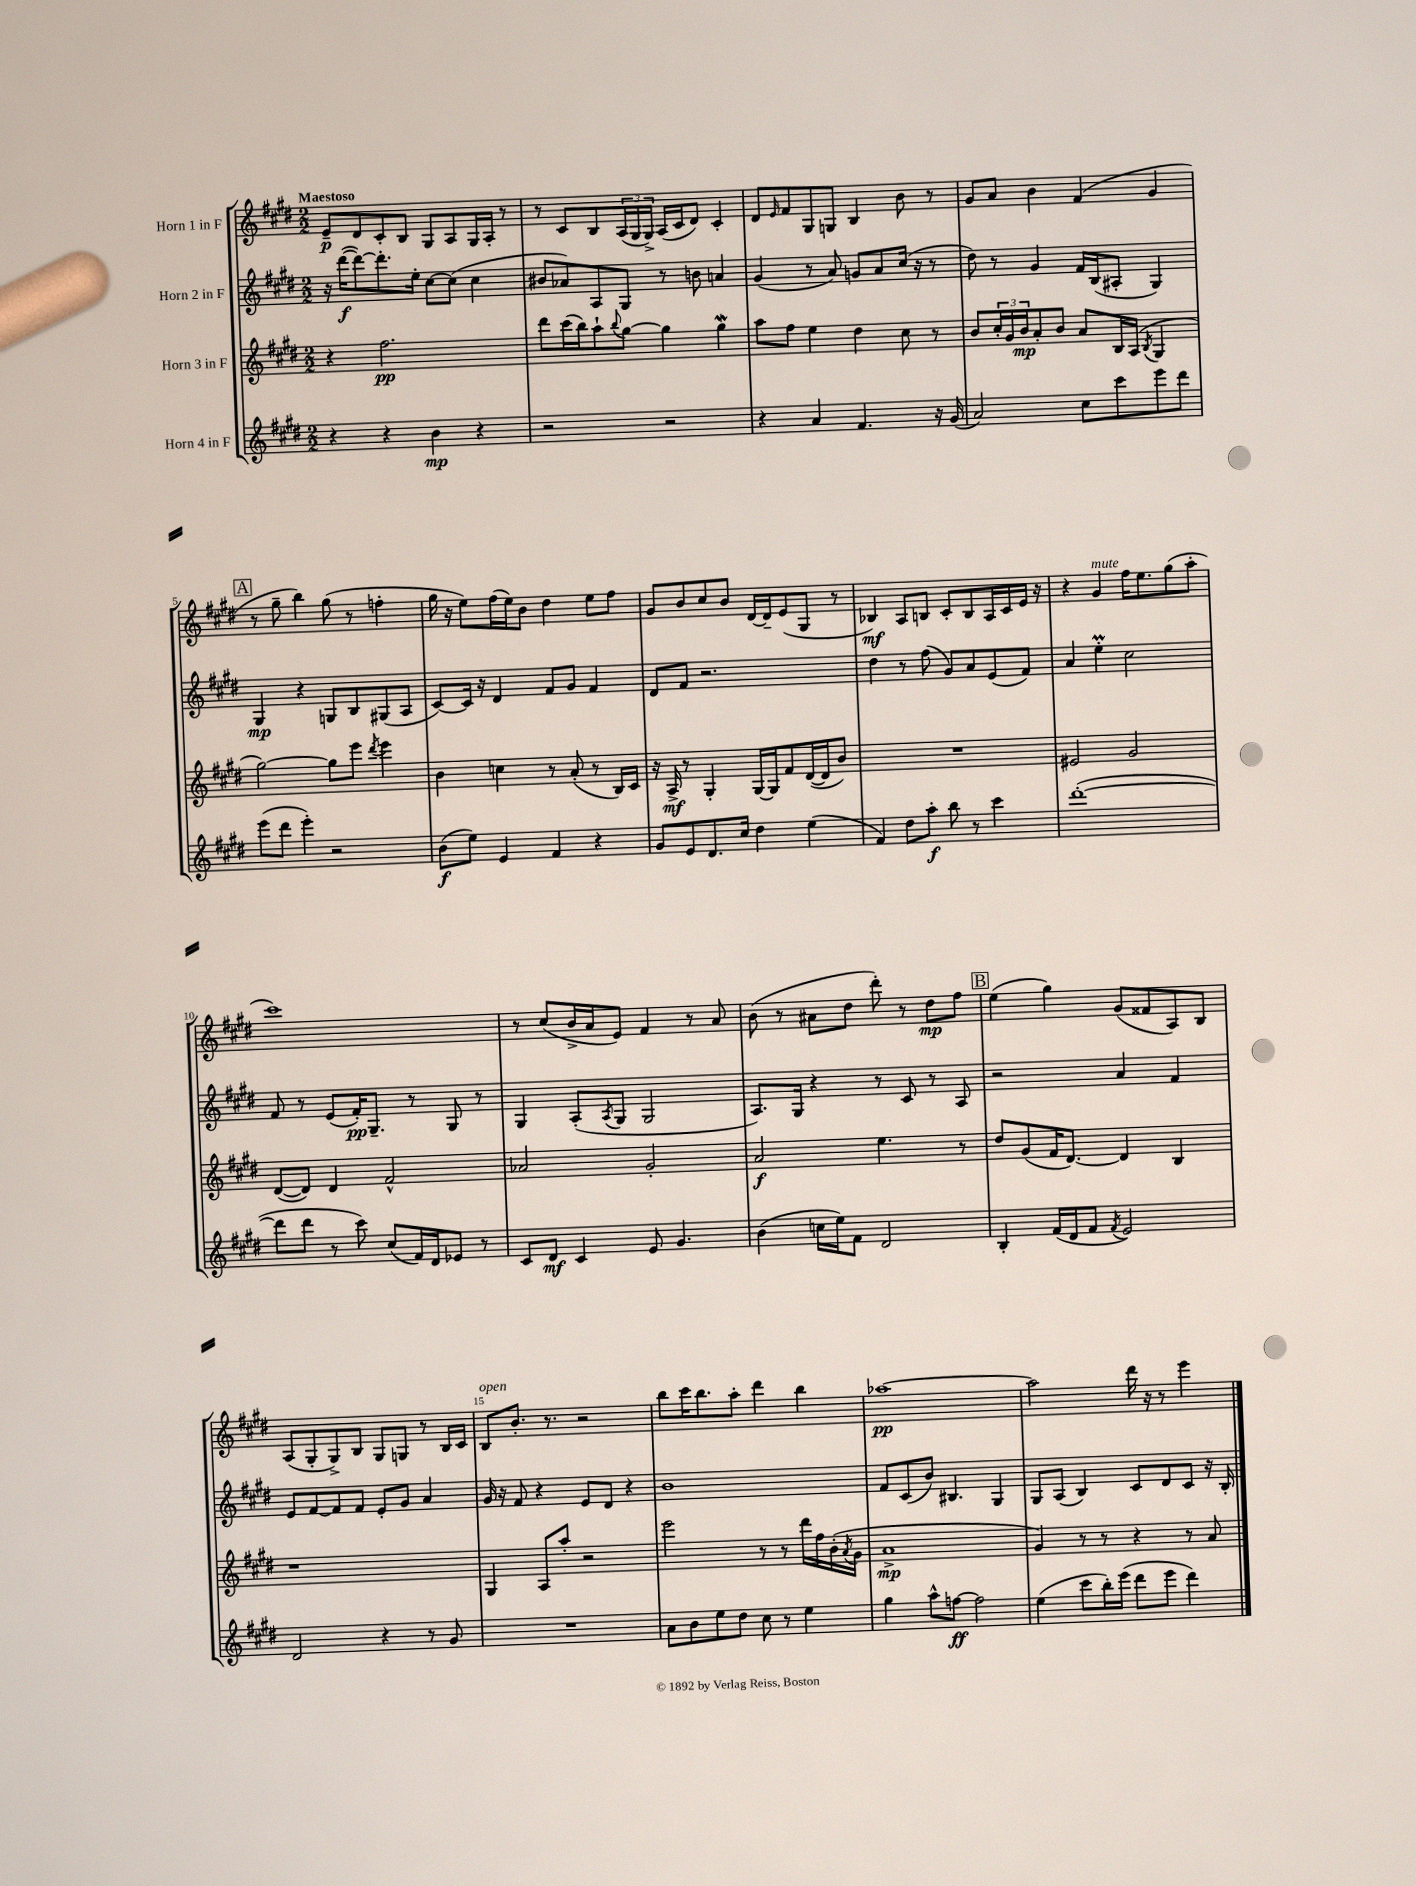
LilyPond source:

<<
\new StaffGroup <<
\new Staff = "s0" \with { instrumentName = "Horn 1 in F" } {
    \clef treble \key e \major \numericTimeSignature \time 2/2 \tempo "Maestoso"
    e'8--\p dis'8 cis'8-. b8 gis8 a8 gis16 a16-. r8 |
    r8 cis'8 b8 \tuplet 3/2 { a16( gis16 gis16->) } a16( cis'16 dis'8) cis'4-. |
    dis'8 \grace { e'16 } fis'8 gis8 g8 b4 b'8 r8 |
    gis'8 a'8 b'4 fis'4( gis'4 |
    \mark \markup { \box "A" } r8 gis''8-- b''4) gis''8( r8 f''4-. |
    gis''16 r16 e''8) fis''16( e''16) b'8 dis''4 e''8 fis''8 |
    gis'8 b'8 cis''8 b'8 dis'16~ dis'16-- e'8( gis8 r8 |
    bes4\mf) a8 b8 cis'8-. b8 a16 cis'16 e'16 r16 |
    r4 gis'4^\markup { \italic "mute" } fis''16 e''8. gis''8( a''8-. |
    cis'''1) |
    r8 cis''8( b'16-> a'16 e'8) fis'4 r8 a'8 |
    b'8( r8 ais'8 dis''8 dis'''8-.) r8 dis''8\mp fis''8 |
    \mark \markup { \box "B" } e''4( gis''4) gis'8( fisis'8 a8) b8 |
    a8( gis8-. gis8->) b8 gis8 g8 r8 b16 cis'16 |
    b8^\markup { \italic "open" } b'8.-. r8. r2 |
    b''8 cis'''16 b''8. a''8-. dis'''4 b''4 |
    aes''1~\pp |
    aes''2 dis'''16 r16 r8 e'''4 \bar "|." |
}
\new Staff = "s1" \with { instrumentName = "Horn 2 in F" } {
    \clef treble \key e \major \numericTimeSignature \time 2/2
    r16 dis'''16~\f( dis'''8~) dis'''8.-. e''16-. cis''8~ cis''8( cis''4 |
    bis'8 aes'8) a8 gis8 r8 b'8 a'4 |
    gis'4( r8 a'8) g'8 a'8 cis''16( r16 r8 |
    dis''8) r8 gis'4 fis'16 b16( ais8-. gis4) |
    \mark \markup { \box "A" } gis4\mp r4 g8 b8 gis8( a8 |
    cis'8~) cis'16 r16 dis'4 fis'8 gis'8 fis'4 |
    dis'8 fis'8 r2. |
    dis''4 r8 fis''8( gis'8) a'8 e'8( fis'8) |
    a'4 e''4-.\prall cis''2 |
    fis'8 r8 e'8( fis'16-.\pp) gis8.-- r8 gis8 r8 |
    gis4 a8-.( \acciaccatura { a8 } gis8 gis2 |
    a8.) gis16 r4 r8 cis'8 r8 a8 |
    \mark \markup { \box "B" } r2 a'4 fis'4 |
    e'8 fis'8~ fis'8 fis'8 e'8-. gis'8 a'4 |
    gis'16 r16 fis'8 r4 e'8 dis'8 r4 |
    b'1 |
    fis'8 cis'8( b'8) bis4. gis4 |
    gis8 a8( b4) cis'8 dis'8 cis'8 r16 b16-. \bar "|." |
}
\new Staff = "s2" \with { instrumentName = "Horn 3 in F" } {
    \clef treble \key e \major \numericTimeSignature \time 2/2
    r4 fis''2.\pp |
    dis'''8 cis'''16( b''16) a''8-! \appoggiatura { b''8 } gis''8~ gis''4 gis''4\mordent |
    a''8 fis''8 e''4 dis''4 cis''8 r8 |
    b'8 \tuplet 3/2 { cis''16-. gis'16 b'16\mp } a'8-. b'8 a'8 b16 a16( \acciaccatura { b8 } gis4 |
    \mark \markup { \box "A" } gis''2~) gis''8 e'''8 \acciaccatura { dis'''8 } e'''4 |
    b'4 c''4 r8 a'8-.( r8 b16) cis'16 |
    r16 a16->\mf r8 gis4-. gis16~ gis16 fis'8 dis'16~( dis'16 b'8) |
    R1 |
    eis'2 gis'2 |
    dis'8~( dis'8) dis'4 fis'2-^ |
    aes'2 gis'2-. |
    a'2\f e''4. r8 |
    \mark \markup { \box "B" } dis''8 gis'8( fis'16 dis'8.~) dis'4 b4 |
    r1 |
    gis4 a8 a''8-. r2 |
    e'''2 r8 r8 dis'''16 fis''16 b'16-.( \acciaccatura { a'8 } gis'16 |
    a'1->\mp |
    gis'4) r8 r8 r4 r8 a'8 \bar "|." |
}
\new Staff = "s3" \with { instrumentName = "Horn 4 in F" } {
    \clef treble \key e \major \numericTimeSignature \time 2/2
    r4 r4 b'4\mp r4 |
    r2 r2 |
    r4 a'4 fis'4. r16 gis'16( |
    a'2) cis''8 cis'''8 e'''8 dis'''8 |
    \mark \markup { \box "A" } e'''8( dis'''8 e'''4-.) r2 |
    b'8\f( e''8) e'4 fis'4 r4 |
    gis'8 e'8 dis'8. cis''16 dis''4 e''4( |
    fis'4) dis''8 a''8-.\f b''8 r8 cis'''4 |
    dis'''1~-.( |
    dis'''8 dis'''8 r8 cis'''8) cis''8( fis'16) dis'16 ees'8 r8 |
    cis'8 dis'8\mf cis'4 e'8 gis'4. |
    b'4( c''16 e''16) fis'8 dis'2 |
    \mark \markup { \box "B" } b4-. fis'16( dis'16 fis'8 \acciaccatura { fis'8 } e'2) |
    dis'2 r4 r8 gis'8 |
    R1 |
    a'8 b'8 e''8 dis''8 cis''8 r8 e''4 |
    gis''4 a''8-^ f''8~\ff f''2 |
    e''4( cis'''8 b''16-.) e'''16( dis'''8 e'''8 dis'''4) \bar "|." |
}
>>
>>
\layout { \context { \Score \override BarNumber.break-visibility = ##(#f #t #t) barNumberVisibility = #(every-nth-bar-number-visible 5) } }
